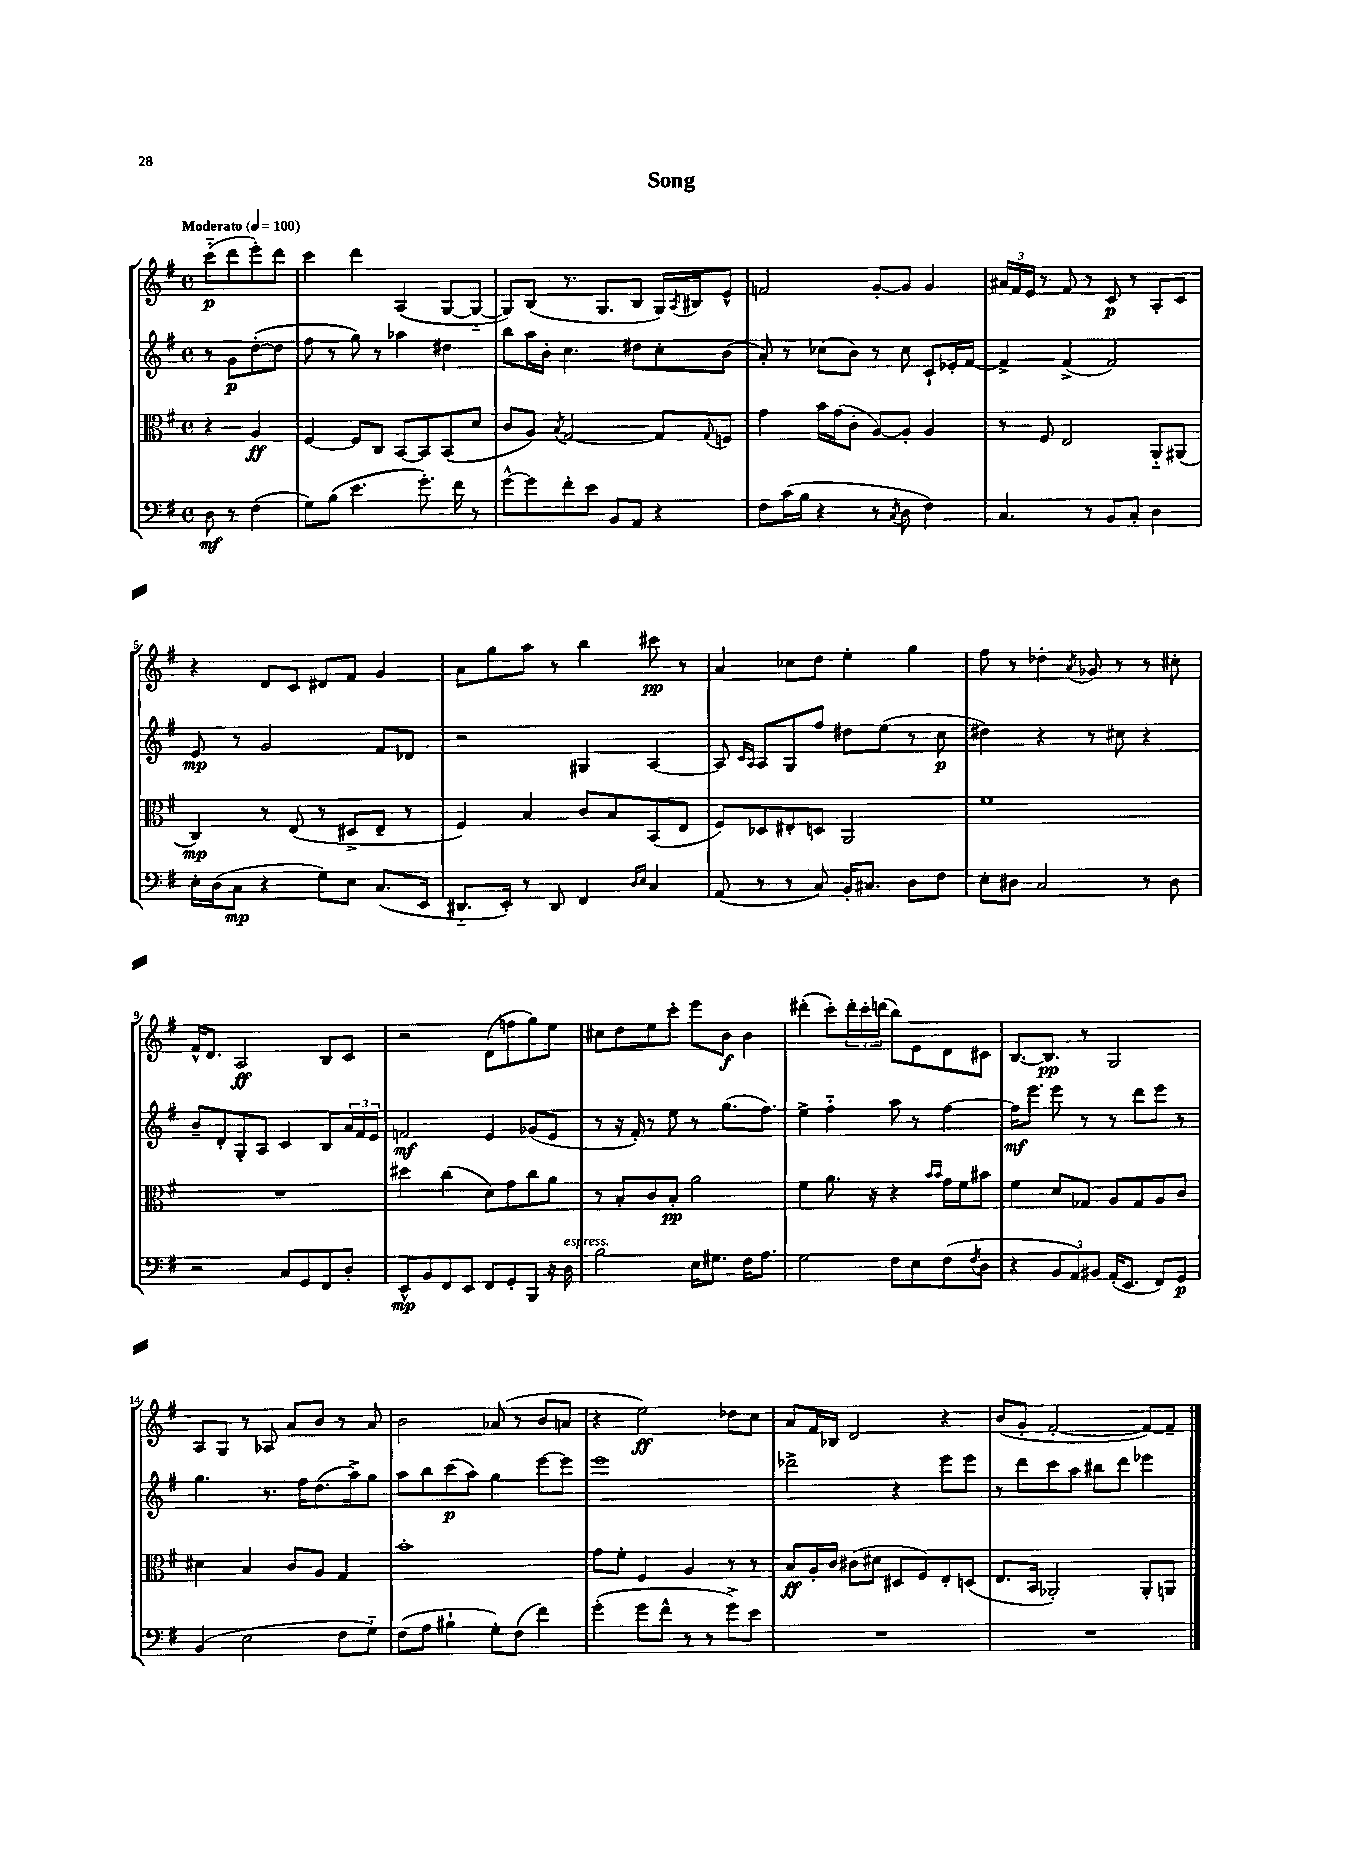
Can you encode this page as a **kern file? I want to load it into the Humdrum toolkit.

**kern	**dynam	**kern	**dynam	**kern	**dynam	**kern	**dynam
*part4	*part4	*part3	*part3	*part2	*part2	*part1	*part1
*staff4	*staff4	*staff3	*staff3	*staff2	*staff2	*staff1	*staff1
*clefF4	*	*clefC3	*	*clefG2	*	*clefG2	*
*k[f#]	*	*k[f#]	*	*k[f#]	*	*k[f#]	*
*M4/4	*	*M4/4	*	*M4/4	*	*M4/4	*
*met(c)	*	*met(c)	*	*met(c)	*	*met(c)	*
*MM100	*	*MM100	*	*MM100	*	*MM100	*
=	=	=	=	=	=	=	=
!	!	!	!	!	!	!LO:TX:a:B:t=Moderato	!
8D\	mf	4r	.	8r	.	(8ccc\L	p
8r	.	.	.	8g\L	p	8ddd\	.
(4F#\	.	4A/	ff	([8dd'\	.	8eee'\)	.
.	.	.	.	8dd\J]	.	8ddd\J	.
=1	=1	=1	=1	=1	=1	=1	=1
8G\L)	.	[4F#/	.	8ff#\	.	4ccc\	.
(8B\J	.	.	.	8r	.	.	.
4.e\	.	8F#/L]	.	8gg\)	.	4ddd\	.
.	.	8C/J	.	8r	.	.	.
.	.	[8BB/L	.	4aa-X\	.	(4A/	.
8.g'\)	.	8BB/]	.	.	.	.	.
.	.	(8BB/	.	4dd#X\	.	[8G/L	.
16f#\	.	.	.	.	.	.	.
8r	.	8d/J	.	.	.	8G/J_	.
=2	=2	=2	=2	=2	=2	=2	=2
[8g^^\L	.	8c/L	.	8bb\L	.	8G/L])	.
8g\]	.	8A/J)	.	16aa\L	.	(8B/J	.
.	.	.	.	16b'\JJ	.	.	.
.	.	8qB/	.	.	.	.	.
8f#'\	.	[2G/	.	4.cc\	.	8.r	.
8e\J	.	.	.	.	.	.	.
.	.	.	.	.	.	8.G/L	.
8BB/L	.	.	.	.	.	.	.
8AA/J	.	.	.	8dd#X\L	.	8B/J	.
4r	.	8G/L]	.	8cc'\	.	16G/LL)	.
.	.	.	.	.	.	8qA/	.
.	.	.	.	.	.	16B#X/J	.
.	.	8qqG/	.	.	.	.	.
.	.	8Fn/J	.	(8b\J	.	8e^^/J	.
=3	=3	=3	=3	=3	=3	=3	=3
8F#\L	.	4g\	.	8a'/)	.	2fn/	.
(16c\L	.	.	.	8r	.	.	.
16B\JJ	.	.	.	.	.	.	.
4r	.	16b\LL	.	(8cc-X\L	.	.	.
.	.	(16g\J	.	.	.	.	.
.	.	8c'\J	.	8b\J)	.	.	.
8r	.	[8A/L)	.	8r	.	[8g'/L	.
8qC/	.	.	.	.	.	.	.
8D\	.	8A'/J]	.	8cc-\	.	8g/J]	.
4F#\)	.	4A/	.	8c`/L	.	4g/	.
.	.	.	.	16e-X'/L	.	.	.
.	.	.	.	[16f#/JJ	.	.	.
=4	=4	=4	=4	=4	=4	=4	=4
4.C/	.	8r	.	4f#^/]	.	24a#X/LL	.
.	.	.	.	.	.	24f#/	.
.	.	.	.	.	.	24e/JJ	.
.	.	8F#/	.	.	.	8r	.
.	.	2E/	.	(4f#^/	.	8f#/	.
8r	.	.	.	.	.	8r	.
8BB/L	.	.	.	2f#/)	.	8c/	p
8C'/J	.	.	.	.	.	8r	.
4D\	.	8AA/L	.	.	.	8A'/L	.
.	.	(8AA#X/J	.	.	.	8c/J	.
!!LO:LB:g=z
=5	=5	=5	=5	=5	=5	=5	=5
16E'\LL	.	4C/)	mp	8e/	mp	4r	.
(16D\J	.	.	.	.	.	.	.
8C\J	mp	.	.	8r	.	.	.
4r	.	8r	.	2g/	.	8d/L	.
.	.	(8E/	.	.	.	8c/J	.
8G\L)	.	8r	.	.	.	8d#X/L	.
8E\J	.	8D#X^/L	.	.	.	8f#/J	.
(8.C/L	.	8E~/J	.	8f#/L	.	4g/	.
.	.	8r	.	8d-X/J	.	.	.
16EE/Jk	.	.	.	.	.	.	.
=6	=6	=6	=6	=6	=6	=6	=6
8.DD#X/L	.	4F#/)	.	2r	.	8a\L	.
.	.	.	.	.	.	8gg\	.
16EE'/Jk)	.	.	.	.	.	.	.
8r	.	4B/	.	.	.	8aa\J	.
8DD#/	.	.	.	.	.	8r	.
4FF#/	.	8c/L	.	4G#X/	.	4bb\	.
.	.	8B/	.	.	.	.	.
16qqD/LL	.	.	.	.	.	.	.
16qqE/JJ	.	.	.	.	.	.	.
4C/	.	(8BB/	.	[4A/	.	8ccc#X\	pp
.	.	8E/J	.	.	.	8r	.
=7	=7	=7	=7	=7	=7	=7	=7
(8AA/	.	8F#/L)	.	8A/]	.	4a/	.
.	.	.	.	16qqc/LL	.	.	.
.	.	.	.	16qqA/JJ	.	.	.
8r	.	8D-X/	.	8A/L	.	.	.
8r	.	8E#X'/	.	8G/	.	8cc-X\L	.
8C/)	.	8Dn/J	.	8ff#/J	.	8dd\J	.
16BB'/KL	.	2AA/	.	8dd#X\L	.	4ee'\	.
8.C#X/J	.	.	.	.	.	.	.
.	.	.	.	(8ee\J	.	.	.
8D\L	.	.	.	8r	.	4gg\	.
8F#\J	.	.	.	8cc\	p	.	.
=8	=8	=8	=8	=8	=8	=8	=8
8E'\L	.	1f#	.	4dd#X\)	.	8ff#\	.
8D#X\J	.	.	.	.	.	8r	.
2C/	.	.	.	4r	.	4dd-X'\	.
.	.	.	.	.	.	8qa/	.
.	.	.	.	8r	.	8g-X/	.
.	.	.	.	8cc#X\	.	8r	.
8r	.	.	.	4r	.	8r	.
8D#\	.	.	.	.	.	8cc#X'\	.
!!LO:LB:g=z
=9	=9	=9	=9	=9	=9	=9	=9
2r	.	1r	.	8b~/L	.	16f#^^/KL	.
.	.	.	.	.	.	8.d/J	.
.	.	.	.	8d'/	.	.	.
.	.	.	.	8G'/	.	2A/	ff
.	.	.	.	8A/J	.	.	.
8C/L	.	.	.	4c/	.	.	.
8GG/	.	.	.	.	.	.	.
8FF#/	.	.	.	8B/L	.	8B/L	.
8D'/J	.	.	.	24a/L	.	8c/J	.
.	.	.	.	24f#/	.	.	.
.	.	.	.	24e/JJ	.	.	.
=10	=10	=10	=10	=10	=10	=10	=10
8EE^^/L	mp	4dd#X\	.	2fn/	mf	2r	.
8BB/	.	.	.	.	.	.	.
8FF#/	.	(4cc\	.	.	.	.	.
8EE/J	.	.	.	.	.	.	.
8FF#/L	.	8d\L)	.	4e/	.	(8d\L	.
8GG'/	.	8g\	.	.	.	8ffn\	.
8BBB/J	.	8cc\	.	(8g-X/L	.	8gg\)	.
16r	.	8a\J	.	8e/J	.	8ee\J	.
!LO:TX:a:i:t=espress.	!	!	!	!	!	!	!
16D\	.	.	.	.	.	.	.
=11	=11	=11	=11	=11	=11	=11	=11
2B\	.	8r	.	8r	.	8cc#X\L	.
.	.	8B'/L	.	16r	.	8dd\	.
.	.	.	.	16f#'/)	.	.	.
.	.	8c/	.	8r	.	8ee\	.
.	.	8B'/J	pp	8ee\	.	8ccc'\J	.
16E\KL	.	2a\	.	8r	.	8eee\L	.
8.G#X\J	.	.	.	.	.	.	.
.	.	.	.	(8.gg\L	.	8b\J	f
16F#\KL	.	.	.	.	.	4b\	.
8.A\J	.	.	.	8.ff#\J)	.	.	.
=12	=12	=12	=12	=12	=12	=12	=12
2G\	.	4f#\	.	4ee^\	.	(4ddd#X'\	.
.	.	8.a\	.	4ff#\	.	8ccc'\L)	.
.	.	.	.	.	.	24ddd#'\L	.
.	.	.	.	.	.	24ccc'\	.
.	.	16r	.	.	.	.	.
.	.	.	.	.	.	(24dddn\JJ	.
8F#\L	.	4r	.	8aa\	.	8bb\L)	.
8E\	.	.	.	8r	.	8e\	.
.	.	16qqb/LL	.	.	.	.	.
.	.	16qqb/JJ	.	.	.	.	.
(8F#\	.	16g\LL	.	[4ff#\	.	8d\	.
.	.	16f#\J	.	.	.	.	.
8qF#/	.	.	.	.	.	.	.
8D\J	.	8b#X\J	.	.	.	8c#X\J	.
=13	=13	=13	=13	=13	=13	=13	=13
4r	.	4f#\	.	16ff#\KL]	mf	[8.B/L	.
.	.	.	.	8.eee\J	.	.	.
.	.	.	.	.	.	8.B/J]	pp
12BB/L	.	8d/L	.	8eee\	.	.	.
12AA/)	.	.	.	.	.	.	.
.	.	8G-X/J	.	8r	.	8r	.
12BB#X/J	.	.	.	.	.	.	.
(16AA'/KL	.	8A/L	.	8r	.	2G/	.
8.EE/J	.	.	.	.	.	.	.
.	.	8G-/	.	8ddd\L	.	.	.
8FF#/L)	.	8A/	.	8eee\J	.	.	.
8GG/J	p	8c/J	.	8r	.	.	.
!!LO:LB:g=z
=14	=14	=14	=14	=14	=14	=14	=14
(4BB/	.	4d#X\	.	4.gg\	.	8A/L	.
.	.	.	.	.	.	8G/J	.
2E\	.	4B/	.	.	.	8r	.
.	.	.	.	8.r	.	8A-X/	.
.	.	8c/L	.	.	.	8a/L	.
.	.	.	.	16ff#\KL	.	.	.
.	.	8A/J	.	(8.dd\	.	8b/J	.
8F#\L	.	4G/	.	.	.	8r	.
.	.	.	.	16aa^\k)	.	.	.
8G\J)	.	.	.	8gg\J	.	8a/	.
=15	=15	=15	=15	=15	=15	=15	=15
(8F#\L	.	1b'	.	8aa\L	.	2b\	.
8A\J	.	.	.	8bb\	.	.	.
4B#X`\	.	.	.	(8ccc\	p	.	.
.	.	.	.	8aa\J)	.	.	.
8G'\L)	.	.	.	4gg\	.	(8a-X/	.
(8F#\J	.	.	.	.	.	8r	.
4f#\)	.	.	.	[8eee\L	.	8b/L	.
.	.	.	.	8eee\J]	.	8an/J	.
=16	=16	=16	=16	=16	=16	=16	=16
(4g'\	.	8g\L	.	1eee	.	4r	.
.	.	8f#'\J	.	.	.	.	.
8g\L	.	4F#/	.	.	.	2ee\)	ff
8f#^^\J	.	.	.	.	.	.	.
8r	.	4A/	.	.	.	.	.
8r	.	.	.	.	.	.	.
8g^\L)	.	8r	.	.	.	8dd-X\L	.
8e\J	.	8r	.	.	.	8cc\J	.
=17	=17	=17	=17	=17	=17	=17	=17
1r	.	8B/L	ff	2ddd-X^\	.	8a/L	.
.	.	16A'/L	.	.	.	16f#/L	.
.	.	16c/JJ	.	.	.	16B-X/JJ	.
.	.	(8c#X\L	.	.	.	2d/	.
.	.	8d#X\J	.	.	.	.	.
.	.	8D#X/L	.	4r	.	.	.
.	.	8F#/)	.	.	.	.	.
.	.	8E'/	.	8eee\L	.	4r	.
.	.	(8Dn/J	.	8eee\J	.	.	.
=18	=18	=18	=18	=18	=18	=18	=18
1r	.	8.E/L	.	8r	.	(8b/L	.
.	.	.	.	8ddd\L	.	8g'/J	.
.	.	16BB/Jk	.	.	.	.	.
.	.	2AA-X'/)	.	8ccc\	.	[2f#'/	.
.	.	.	.	8aa\J	.	.	.
.	.	.	.	8bb#X\L	.	.	.
.	.	.	.	8ddd\J	.	.	.
.	.	8AA-'/L	.	4eee-X\	.	8f#/L_)	.
.	.	8AAn/J	.	.	.	8f#~/J]	.
==	==	==	==	==	==	==	==
*-	*-	*-	*-	*-	*-	*-	*-
